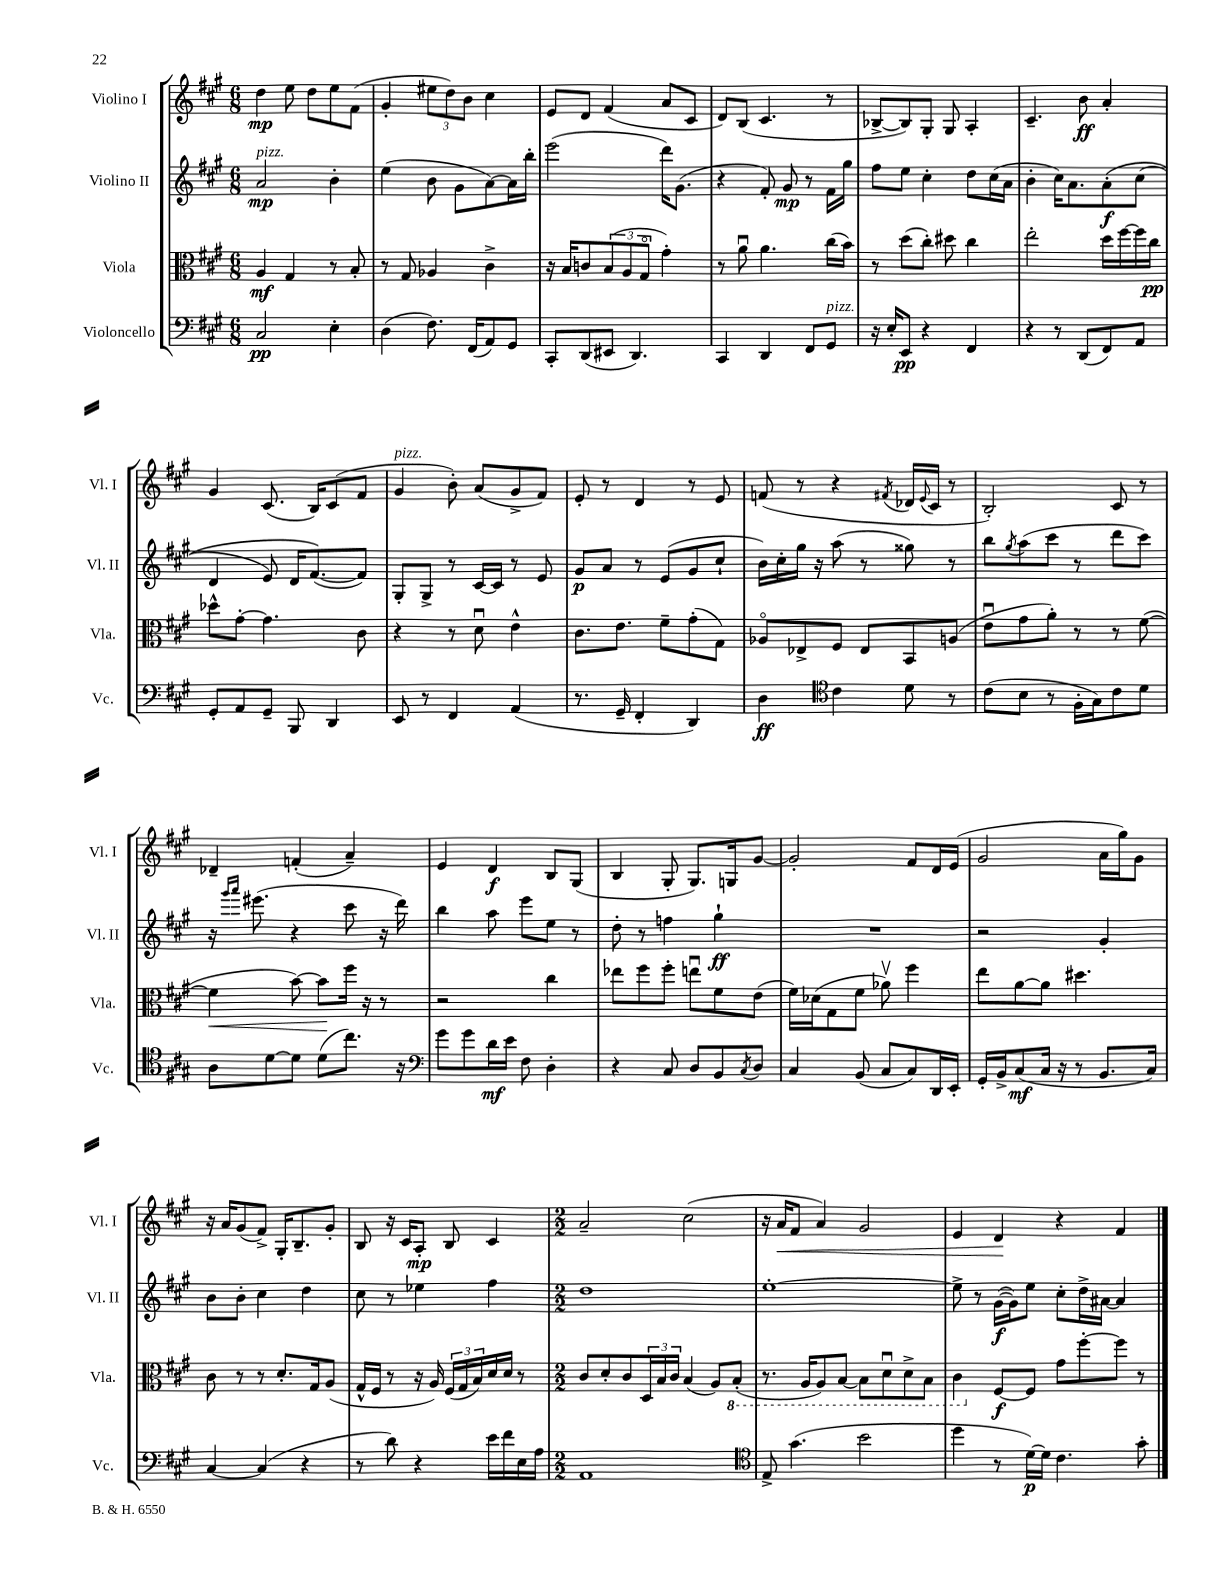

**kern	**dynam	**kern	**dynam	**kern	**dynam	**kern	**dynam
*part4	*part4	*part3	*part3	*part2	*part2	*part1	*part1
*staff4	*staff4	*staff3	*staff3	*staff2	*staff2	*staff1	*staff1
*I"Violoncello	*	*I"Viola	*	*I"Violino II	*	*I"Violino I	*
*I'Vc.	*	*I'Vla.	*	*I'Vl. II	*	*I'Vl. I	*
*clefF4	*	*clefC3	*	*clefG2	*	*clefG2	*
*k[f#c#g#]	*	*k[f#c#g#]	*	*k[f#c#g#]	*	*k[f#c#g#]	*
*M6/8	*	*M6/8	*	*M6/8	*	*M6/8	*
=1	=1	=1	=1	=1	=1	=1	=1
!	!	!	!	!LO:TX:a:i:t=pizz.	!	!	!
2C#/	pp	4A/	mf	2a/	mp	4dd\	mp
.	.	4G#/	.	.	.	8ee\	.
.	.	.	.	.	.	8dd\L	.
4E'\	.	8r	.	4b'\	.	8ee\	.
.	.	8B'/	.	.	.	(8f#\J	.
=2	=2	=2	=2	=2	=2	=2	=2
(4D\	.	8r	.	(4ee\	.	4g#'/	.
.	.	8G#/	.	.	.	.	.
8.F#\)	.	4A-X/	.	8b\	.	12ee#X\L	.
.	.	.	.	.	.	12dd\)	.
.	.	.	.	8g#\L	.	.	.
.	.	.	.	.	.	12b\J	.
(16FF#/KL	.	.	.	.	.	.	.
8AA/)	.	4c#^\	.	[8a\)	.	4cc#\	.
8GG#/J	.	.	.	16a\L]	.	.	.
.	.	.	.	16bb'\JJ	.	.	.
=3	=3	=3	=3	=3	=3	=3	=3
8CC#'/L	.	16r	.	(2eee\	.	8e/L	.
.	.	16B/KL	.	.	.	.	.
(8DD/	.	8cn/	.	.	.	8d/J	.
8EE#X/J	.	(12B/	.	.	.	(4f#/	.
.	.	12A/	.	.	.	.	.
4.DD/)	.	.	.	.	.	.	.
.	.	12G#/J	.	.	.	.	.
.	.	4g#'\)	.	16ddd\KL)	.	8a/L	.
.	.	.	.	(8.g#\J	.	.	.
.	.	.	.	.	.	8c#/J	.
=4	=4	=4	=4	=4	=4	=4	=4
4CC#/	.	8r	.	4r	.	8d/L)	.
.	.	8au\	.	.	.	(8B/J	.
4DD/	.	4.a\	.	8f#'/)	.	4.c#/	.
.	.	.	.	8g#/	mp	.	.
8FF#/L	.	.	.	8r	.	.	.
!LO:TX:a:i:t=pizz.	!	!	!	!	!	!	!
8GG#/J	.	(16cc#\LL	.	16f#\LL	.	8r	.
.	.	16b\JJ)	.	16gg#\JJ	.	.	.
=5	=5	=5	=5	=5	=5	=5	=5
16r	.	8r	.	8ff#\L	.	[8B-X^/L	.
16E'/KL	.	.	.	.	.	.	.
8EE/J	pp	(8dd\L	.	8ee\J	.	8B-/])	.
4r	.	8cc#'\J)	.	4cc#'\	.	8G#'/J	.
.	.	8dd#X\	.	.	.	8G#/	.
4FF#/	.	4cc#\	.	8dd\L	.	4A'/	.
.	.	.	.	(16cc#\L	.	.	.
.	.	.	.	16a\JJ	.	.	.
=6	=6	=6	=6	=6	=6	=6	=6
4r	.	2ee'\	.	4b'\	.	4.c#~/	.
8r	.	.	.	16cc#\KL)	.	.	.
.	.	.	.	8.a\	.	.	.
(8DD/L	.	.	.	.	.	8b\	ff
8FF#/)	.	16dd\LL	.	(8a'\	f	4a'/	.
.	.	[16ff#\	.	.	.	.	.
8AA/J	.	16ff#\]	.	(8cc#\J	.	.	.
.	.	16cc#\JJ	pp	.	.	.	.
!!LO:LB:g=z
=7	=7	=7	=7	=7	=7	=7	=7
8GG#'/L	.	8dd-X^^\L	.	4d/	.	4g#/	.
8AA/	.	[8g#'\J	.	.	.	.	.
8GG#~/J	.	4.g#\]	.	8e/)	.	(8.c#/	.
8BBB/	.	.	.	16d/KL	.	.	.
.	.	.	.	([8.f#/)	.	16B/KL)	.
4DD/	.	.	.	.	.	(8c#/	.
.	.	8c#\	.	8f#/J])	.	8f#/J	.
=8	=8	=8	=8	=8	=8	=8	=8
!	!	!	!	!	!	!LO:TX:a:i:t=pizz.	!
8EE/	.	4r	.	8G#'/L	.	4g#/	.
8r	.	.	.	8G#^/J	.	.	.
4FF#/	.	8r	.	8r	.	8b'\)	.
.	.	8du\	.	[16c#/LL	.	(8a/L	.
.	.	.	.	16c#/JJ]	.	.	.
(4AA/	.	4e^^\	.	8r	.	8g#^/	.
.	.	.	.	8e/	.	8f#/J)	.
=9	=9	=9	=9	=9	=9	=9	=9
8.r	.	8.c#\L	.	8g#/L	p	8e'/	.
.	.	.	.	8a/J	.	8r	.
16GG#~/	.	8.e\J	.	.	.	.	.
4FF#'/	.	.	.	8r	.	4d/	.
.	.	8f#~\L	.	(8e/L	.	.	.
4DD/)	.	(8g#'\	.	8g#/	.	8r	.
.	.	8G#\J)	.	8cc#`/J	.	8e/	.
=10	=10	=10	=10	=10	=10	=10	=10
4D\	ff	8A-X/L	.	16b\LL)	.	(8fn/	.
.	.	.	.	16cc#'\	.	.	.
.	.	8E-X^/	.	16gg#\JJ	.	8r	.
.	.	.	.	16r	.	.	.
*clefC4	*	*	*	*	*	*	*
4c#\	.	8F#/J	.	(8aa\	.	4r	.
.	.	8E-/L	.	8r	.	.	.
.	.	.	.	.	.	8qf#X/	.
8d\	.	8BB/	.	8gg##X\)	.	16d-X/LL	.
.	.	.	.	.	.	8qqe/	.
.	.	.	.	.	.	16c#/JJ	.
8r	.	(8An/J	.	8r	.	8r	.
=11	=11	=11	=11	=11	=11	=11	=11
(8c#\L	.	8eu\L	.	8bb\L	.	2B'/)	.
.	.	.	.	8qgg#/	.	.	.
8B\J	.	8g#\	.	(8aa\	.	.	.
8r	.	8a'\J)	.	8ccc#\J	.	.	.
16F#'\LL	.	8r	.	8r	.	.	.
16G#\J)	.	.	.	.	.	.	.
8c#\	.	8r	.	8ddd\L	.	8c#/	.
8d\J	.	([8f#\	.	8ccc#\J)	.	8r	.
!!LO:LB:g=z
=12	=12	=12	=12	=12	=12	=12	=12
!	!	!	!LO:HP:b	!	!	!	!
8A\L	.	4f#\]	<	16r	.	4d-X~/	.
.	.	.	.	16qqggg#/LL	.	.	.
.	.	.	.	16qqaaa/JJ	.	.	.
.	.	.	.	(8.eee#X\	.	.	.
[8d\	.	.	.	.	.	.	.
8d\J]	.	[8b\)	.	4r	.	(4fn'/	.
(8d\L	.	8b\L]	.	.	.	.	.
8.cc#\J)	.	16ff#\Jk	[	8ccc#\	.	4a~/)	.
.	.	16r	.	.	.	.	.
.	.	8r	.	16r	.	.	.
16r	.	.	.	16ddd\)	.	.	.
=13	=13	=13	=13	=13	=13	=13	=13
*clefF4	*	*	*	*	*	*	*
8g#\L	.	2r	.	4bb\	.	4e/	.
8g#\	.	.	.	.	.	.	.
16d\L	mf	.	.	8aa\	.	4d/	f
16e\JJ	.	.	.	.	.	.	.
8F#\	.	.	.	8eee\L	.	.	.
4D'\	.	4cc#\	.	8ee\J	.	8B/L	.
.	.	.	.	8r	.	(8G#/J	.
=14	=14	=14	=14	=14	=14	=14	=14
4r	.	8ee-X\L	.	8dd'\	.	4B/	.
.	.	8ff#\	.	8r	.	.	.
8C#/	.	8ff#'\J	.	4ffn\	.	8G#'/	.
8D/L	.	8eenu\L	.	.	.	8.G#/L)	.
8BB/	.	8f#\	.	4gg#`\	ff	.	.
.	.	.	.	.	.	16Gn/k	.
8qC#/	.	.	.	.	.	.	.
8D/J	.	(8e\J	.	.	.	[8g#/J	.
=15	=15	=15	=15	=15	=15	=15	=15
4C#/	.	16f#\LL)	.	2.r	.	2g#'/]	.
.	.	(16d-X\J	.	.	.	.	.
.	.	8G#\	.	.	.	.	.
(8BB/	.	8f#\J	.	.	.	.	.
8C#/L	.	8a-Xv\)	.	.	.	.	.
8C#/)	.	4ff#\	.	.	.	8f#/L	.
16DD/L	.	.	.	.	.	16d/L	.
16EE'/JJ	.	.	.	.	.	(16e/JJ	.
=16	=16	=16	=16	=16	=16	=16	=16
16GG#'/LL	.	8ee\L	.	2r	.	2g#/	.
16BB^/J	.	.	.	.	.	.	.
(8C#/	mf	[8a\	.	.	.	.	.
16C#/Jk	.	8a\J]	.	.	.	.	.
16r	.	.	.	.	.	.	.
8r	.	4.dd#X\	.	.	.	.	.
8.BB/L	.	.	.	4g#'/	.	16a\LL	.
.	.	.	.	.	.	16gg#\J)	.
.	.	.	.	.	.	8g#\J	.
16C#/Jk)	.	.	.	.	.	.	.
!!LO:LB:g=z
=17	=17	=17	=17	=17	=17	=17	=17
[4C#/	.	8c#\	.	8b\L	.	16r	.
.	.	.	.	.	.	16a/KL	.
.	.	8r	.	8b'\J	.	(8g#/	.
(4C#/]	.	8r	.	4cc#\	.	8f#^/J)	.
.	.	8.d'/L	.	.	.	16G#'/KL	.
.	.	.	.	.	.	8.B~/	.
4r	.	.	.	4dd\	.	.	.
.	.	16G#/k	.	.	.	.	.
.	.	(8A/J	.	.	.	8g#'/J	.
=18	=18	=18	=18	=18	=18	=18	=18
8r	.	16G#^^/LL	.	8cc#\	.	8B/	.
.	.	16F#/JJ	.	.	.	.	.
8d\)	.	8r	.	8r	.	16r	.
.	.	.	.	.	.	16c#/KL	.
4r	.	16r	.	4ee-X\	.	8A'/J	mp
.	.	16A/)	.	.	.	.	.
.	.	(24F#/LL	.	.	.	8B/	.
.	.	24G#/	.	.	.	.	.
.	.	24B/)	.	.	.	.	.
16e\LL	.	16d/	.	4ff#\	.	4c#/	.
16f#\	.	16d/JJ	.	.	.	.	.
16E\	.	8r	.	.	.	.	.
16A\JJ	.	.	.	.	.	.	.
=19	=19	=19	=19	=19	=19	=19	=19
*M2/2	*	*M2/2	*	*M2/2	*	*M2/2	*
1AA	.	8c#/L	.	1dd	.	2a~/	.
.	.	8d'/	.	.	.	.	.
.	.	8c#/	.	.	.	.	.
.	.	24D/L	.	.	.	.	.
.	.	24B/	.	.	.	.	.
.	.	24c#/JJ	.	.	.	.	.
.	.	(4B/	.	.	.	(2cc#\	.
.	.	8A/L)	.	.	.	.	.
*	*	*8ba	*	*	*	*	*
.	.	(8BB'/J	.	.	.	.	.
=20	=20	=20	=20	=20	=20	=20	=20
*clefC4	*	*	*	*	*	*	*
8E^/	.	8.r	.	[1ee'	.	16r	.
!	!	!	!	!	!	!	!LO:HP:b
.	.	.	.	.	.	16a/KL	<
(4.g#\	.	.	.	.	.	8f#/J	.
.	.	16AA/KL	.	.	.	.	.
.	.	8AA/)	.	.	.	4a/)	.
.	.	[8BB/J	.	.	.	.	.
2b\	.	8BB\L]	.	.	.	2g#/	.
.	.	8Du\	.	.	.	.	.
.	.	8D^\	.	.	.	.	.
.	.	8BB\J	.	.	.	.	.
=21	=21	=21	=21	=21	=21	=21	=21
4dd\	.	4C#\	.	8ee^\]	.	4e/	.
.	.	.	.	8r	.	.	.
*	*	*X8ba	*	*	*	*	*
8r	.	[8F#/L	f	([16g#\LL	f	4d/	.
.	.	.	.	16g#\J])	.	.	.
[16d\LL)	p	8F#/J]	.	8ee\J	.	.	.
16d\JJ]	.	.	.	.	.	.	.
4.c#\	.	8g#\L	.	8cc#'\L	.	4r	[
.	.	[8ff#'\	.	16dd^\L	.	.	.
.	.	.	.	[16a#X\JJ	.	.	.
.	.	8ff#\J]	.	4a#/]	.	4f#/	.
8g#'\	.	8r	.	.	.	.	.
==	==	==	==	==	==	==	==
*-	*-	*-	*-	*-	*-	*-	*-
